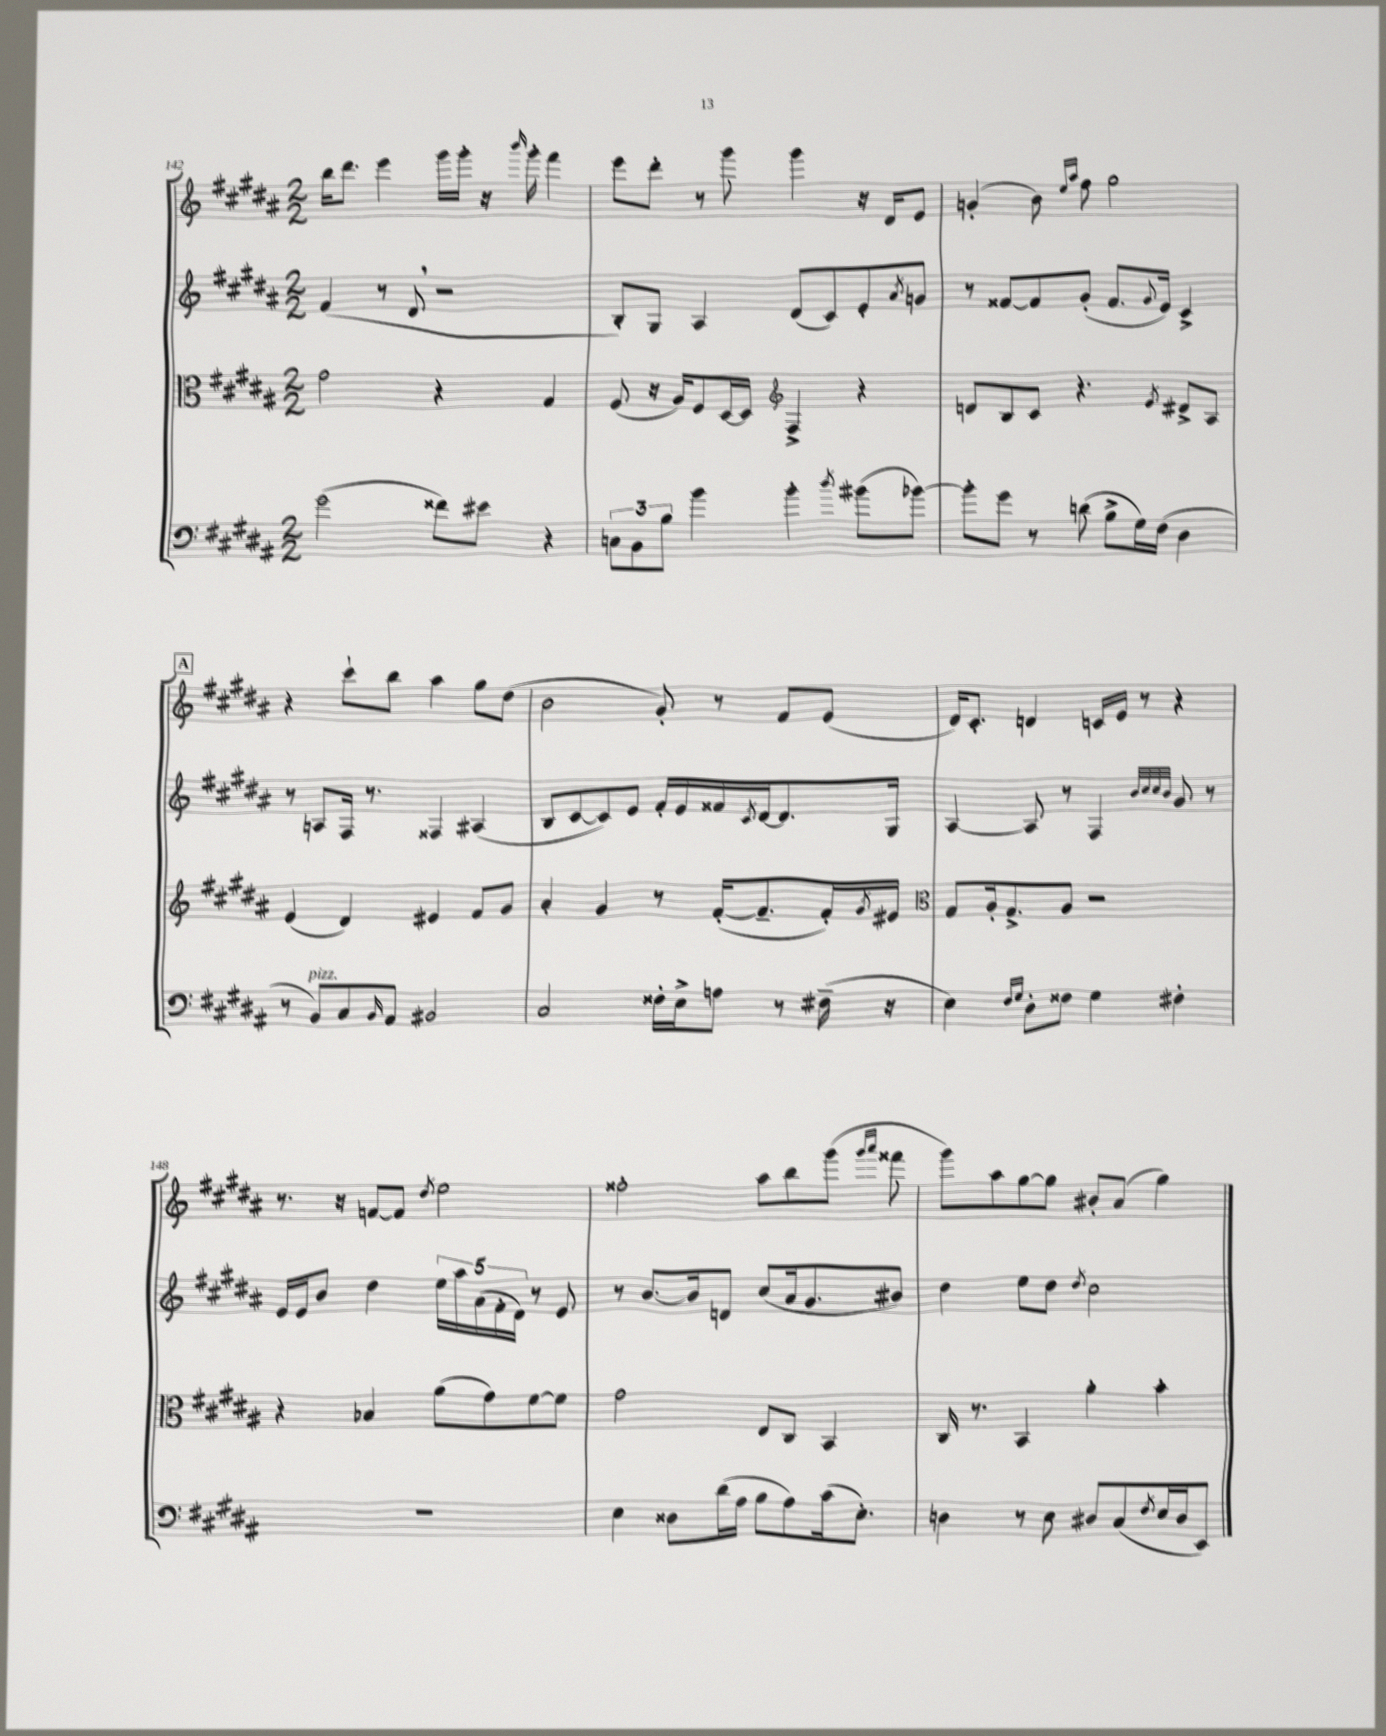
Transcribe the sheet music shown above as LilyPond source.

<<
\new StaffGroup <<
\new Staff = "s0" {
    \clef treble \key b \major \numericTimeSignature \time 2/2
    b''16 dis'''8. e'''4 gis'''16 gis'''16-. r16 \grace { b'''16 } gis'''16-. fis'''4 |
    e'''8 dis'''8-. r8 gis'''8 gis'''4 r16 dis'16 e'8 |
    g'4-.( b'8) \grace { e''16 ais''16 } fis''8 gis''2 |
    \mark \markup { \box "A" } r4 cis'''8-! b''8 ais''4 gis''8 dis''8( |
    b'2 gis'8-.) r8 fis'8 e'8( |
    dis'16) cis'8.-. d'4 c'16 e'16 r8 r4 |
    r8. r16 f'8~ f'8 \acciaccatura { dis''8 } e''2 |
    fisis''2-. ais''8 b''8 gis'''8( \grace { gis'''16 ais'''16 } fisis'''8 |
    gis'''8) ais''8 gis''8~ gis''8 bis'8-. ais'8( gis''4) \bar "|." |
}
\new Staff = "s1" {
    \clef treble \key b \major \numericTimeSignature \time 2/2
    fis'4( r8 dis'8 \breathe r2 |
    b8-.) gis8 ais4 dis'8( cis'8) e'8-. \acciaccatura { ais'8 } g'8 |
    r8 fisis'8~ fisis'8 gis'8-.( fisis'8. \appoggiatura { gis'8 } e'16) cis'4-> |
    \mark \markup { \box "A" } r8 a8 fis16 r8. fisis4 ais4( |
    b8 cis'8~ cis'8) e'8 fis'16-. e'16 fisis'16 \acciaccatura { cis'8 } dis'16~ dis'8. gis16 |
    ais4~ ais8 r8 fis4 \grace { b'32 cis''32 cis''32 b'32 } gis'8 r8 |
    e'16 e'16 b'8 dis''4 \tuplet 5/4 { e''16 ais''16 ais'16( fis'16-. dis'16) } r8 e'8 |
    r8 b'8.~ b'16 d'8 cis''8( ais'16 gis'8. bis'8) |
    dis''4 e''8 dis''8 \acciaccatura { dis''8 } cis''2 \bar "|." |
}
\new Staff = "s2" {
    \clef alto \key b \major \numericTimeSignature \time 2/2
    gis'2 r4 gis4 |
    fis8( r16 ais16) fis8 dis16~ dis16 \clef treble fis4-> r4 |
    d'8 b8 cis'8 r4. \acciaccatura { e'8 } dis'8-> ais8 |
    \mark \markup { \box "A" } e'4( dis'4) eis'4 fis'8 gis'8 |
    ais'4-. gis'4 r8 fis'16~-.( fis'8.-- fis'16-.) \acciaccatura { gis'8 } eis'16 |
    \clef alto gis8 ais16-. gis8.-> ais8 r2 |
    r4 bes4 ais'8( gis'8) fis'8~ fis'8 |
    gis'2 e8 cis8 b,4 |
    cis16 r8. b,4 ais'4-. b'4-. \bar "|." |
}
\new Staff = "s3" {
    \clef bass \key b \major \numericTimeSignature \time 2/2
    gis'2( fisis'8) eis'8 r4 |
    \tuplet 3/2 { c8 b,8 b8 } b'4 b'4-. \acciaccatura { dis''8 } bis'8( bes'8~) |
    bes'8-. gis'8 r8 d'8( b8-> gis16) fis16( dis4 |
    \mark \markup { \box "A" } r8 b,8^\markup { \italic "pizz." }) cis8 \grace { b,16 } ais,8 bis,2 |
    cis2 fisis16-. e16-> a8 r8 fis16--( r16 |
    e4) \grace { fis16 gis16 } dis8-. fisis8 gis4 fis4-. |
    R1 |
    e4 disis8 dis'16( ais16 b8 ais8) cis'16( e8.-.) |
    d4 r8 e8 dis8 cis8( \acciaccatura { fis8 } e16 dis16 e,8) \bar "|." |
}
>>
>>
\layout { \context { \Score currentBarNumber = #142 } }
